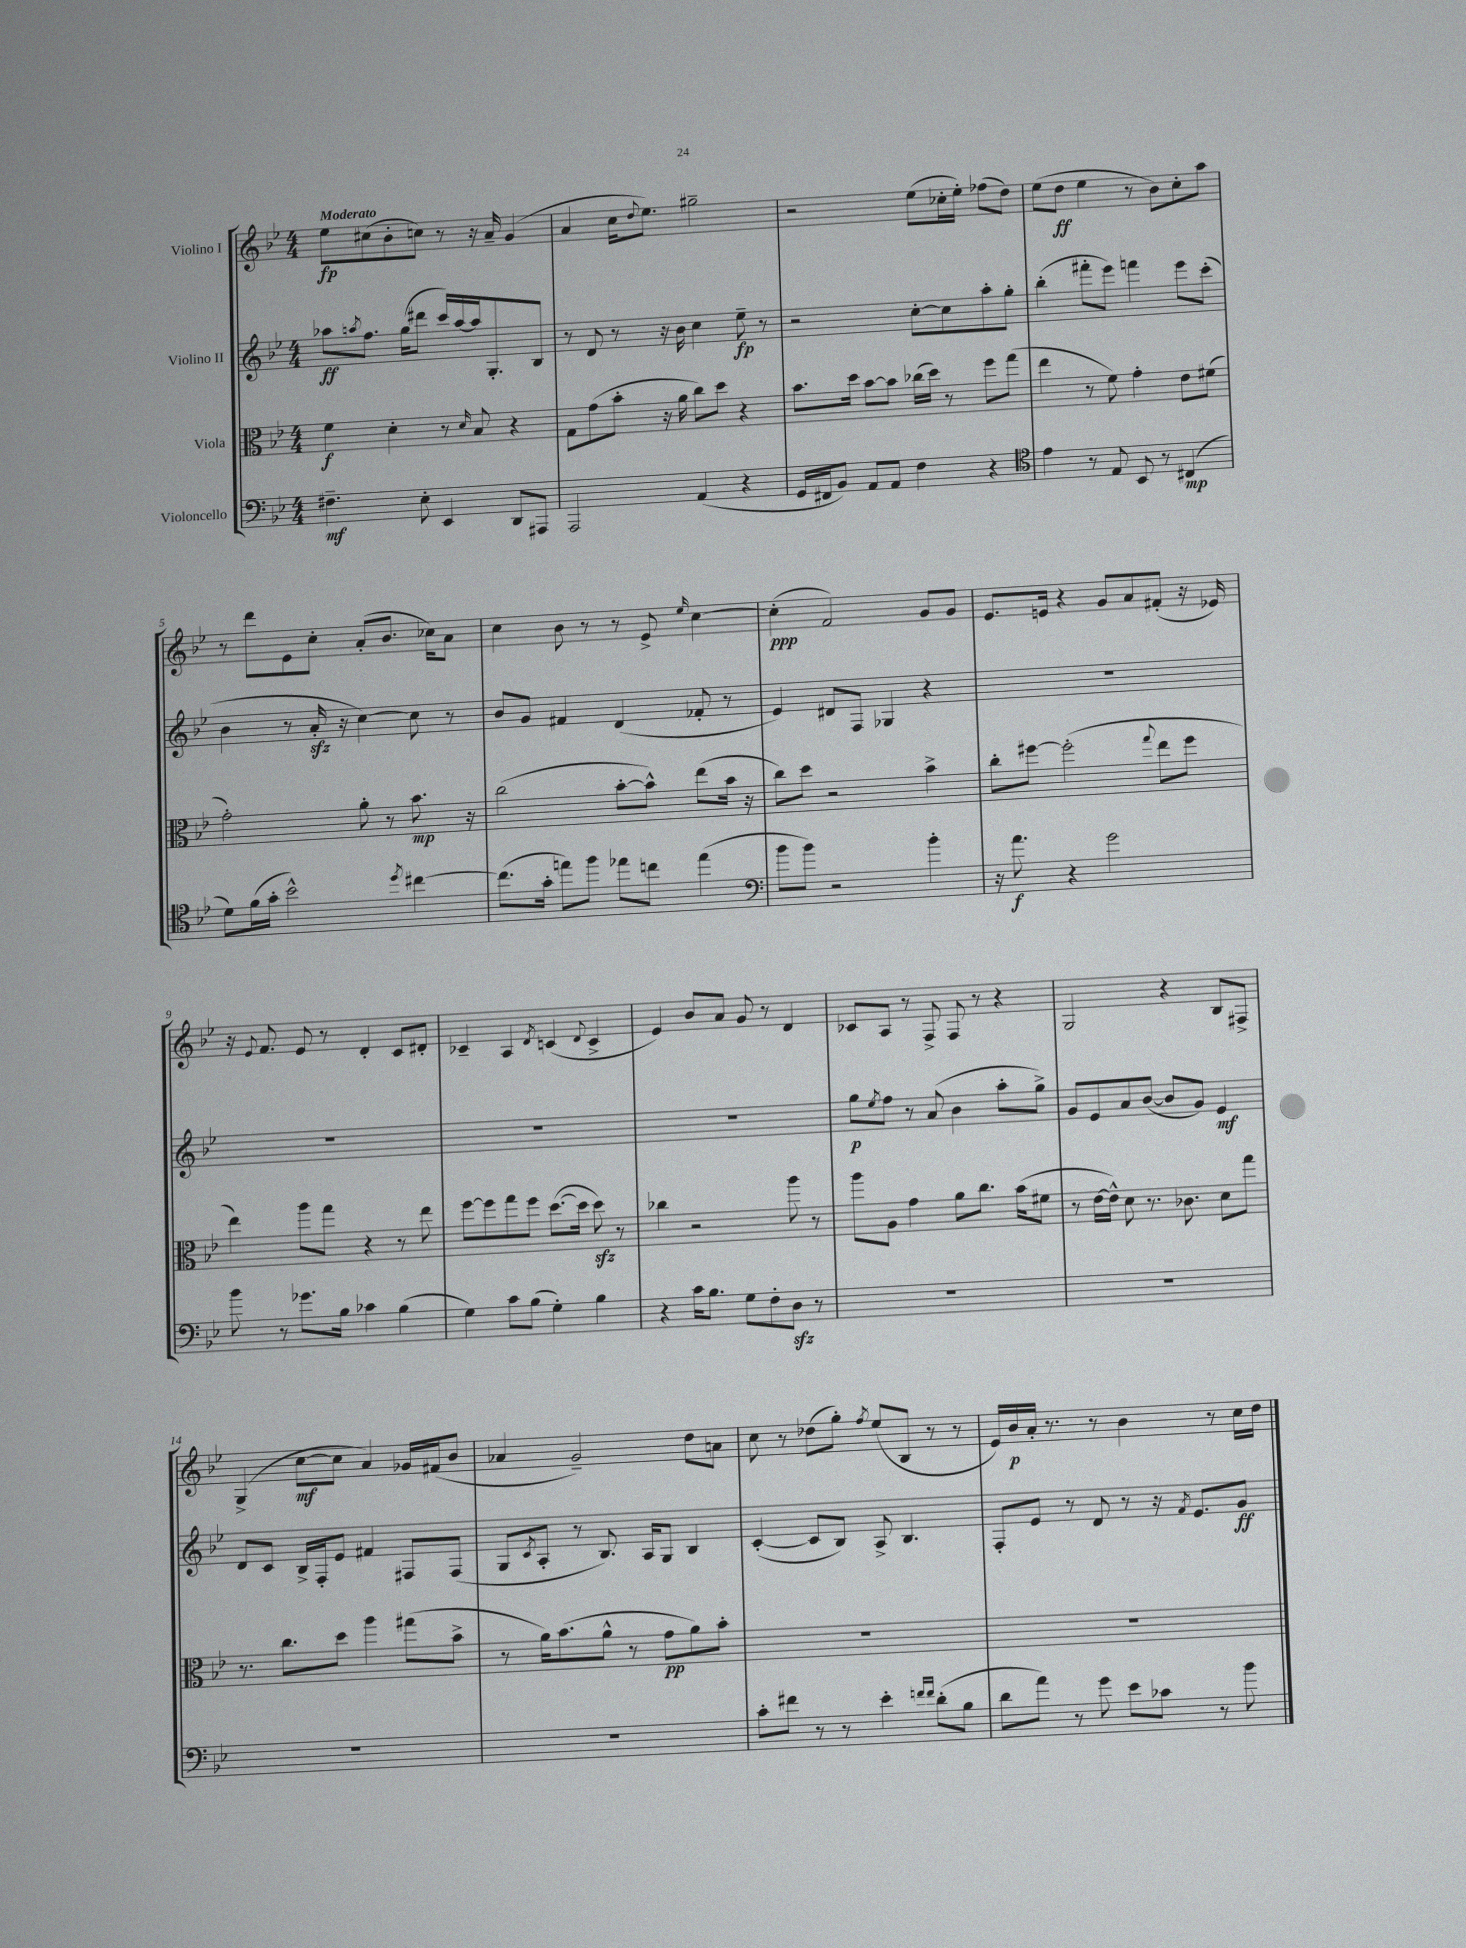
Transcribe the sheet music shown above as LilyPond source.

<<
\new StaffGroup <<
\new Staff = "s0" \with { instrumentName = "Violino I" } {
    \clef treble \key bes \major \numericTimeSignature \time 4/4 \tempo "Moderato"
    ees''8\fp cis''8( bes'8-. c''8) r8 r16 a'16-- g'4( |
    a'4 c''16 \appoggiatura { d''8 } ees''8.) gis''2-- |
    r2 ees''8( ces''16-. ees''16-.) fes''8( d''8) |
    ees''8( d''8\ff ees''4 r8 bes'8) c''8-. a''8 |
    r8 d'''8 ees'8 c''8-. a'8-.( bes'8. ces''16) a'8 |
    c''4 bes'8 r8 r8 ees'8-> \grace { ees''16 } c''4~ |
    c''4-.\ppp( f'2) g'8 g'8 |
    ees'8. e'16 r4 g'8 a'8 fis'8-.( r16 ees'16) |
    r16 \appoggiatura { ees'8 } f'8. ees'8 r8 d'4-. c'8 dis'8-. |
    ces'4-- a4 \acciaccatura { d'8 } c'4( \appoggiatura { d'8 } c'4-> |
    ees'4) bes'8 a'8 g'8 r8 d'4 |
    ces'8 a8 r8 f8-> f8 r8 r4 |
    g2 r4 bes8 fis8-> |
    g4->( c''8~\mf c''8 a'4) ges'16 fis'16( bes'8 |
    aes'4 g'2--) d''8 a'8 |
    c''8 r8 des''8( g''8-.) \acciaccatura { f''8 } ees''8( bes8 r8 r8 |
    ees'16) bes'16\p a'16-. r8. r8 bes'4 r8 c''16 d''16 \bar "|." |
}
\new Staff = "s1" \with { instrumentName = "Violino II" } {
    \clef treble \key bes \major \numericTimeSignature \time 4/4
    aes''8\ff \acciaccatura { a''8 } f''8. g''16( dis'''8 c'''16) a''16~ a''16 g8.-. bes8 |
    r8 d'8 r8 r16 bes'16 c''4 ees''8--\fp r8 |
    r2 c''8~-. c''8 a''8-. g''8-. |
    bes''4-.( fis'''8-. ees'''8) f'''4 ees'''8 c'''8-.( |
    bes'4 r8 a'16-.\sfz r16 c''4~) c''8 r8 |
    bes'8 g'8 fis'4 d'4( fes'8-. r8 |
    ees'4) dis'8 f8 ges4 r4 |
    R1 |
    R1 |
    R1 |
    R1 |
    g''8\p \acciaccatura { ees''8 } f''8 r8 a'8( bes'4 a''8-. g''8->) |
    g'8 ees'8 a'8 bes'8~( bes'8 g'8) ees'4\mf |
    d'8 c'8 bes16-> f16-. ees'8 fis'4 fis8 fis8( |
    g8 \acciaccatura { c'8 } a8-. r8 bes8.) a16 g8 bes4 |
    c'4~-.( c'8 bes8) a8-> bes4. |
    f8-. ees'8 r8 d'8 r8 r16 \acciaccatura { f'8 } ees'8. g'8\ff \bar "|." |
}
\new Staff = "s2" \with { instrumentName = "Viola" } {
    \clef alto \key bes \major \numericTimeSignature \time 4/4
    f'4\f d'4-. r8 \grace { d'16 } bes8 r4 |
    g8 g'8( bes'8-. r16 a'16 c''8) d''8 r4 |
    bes'8. d''16 bes'8~ bes'8 ces''16( d''16) r8 f''8 g''8( |
    ees''4 r8 f'8) g'4-. ees'8 fis'8( |
    g'2-.) a'8-. r8 bes'8.\mp r16 |
    c''2( bes'8~-. bes'8-^) ees''8( bes'16 r16 |
    c''8) d''8 r2 bes'4-> |
    c''8-. fis''8~ fis''2-.( \appoggiatura { g''8 } ees''8 fis''8 |
    ees''4) a''8 g''8 r4 r8 ees''8 |
    f''8~ f''8 g''8 f''8 d''8.~( d''16 d''8\sfz) r8 |
    ces''4 r2 a''8 r8 |
    a''8 a8 g'4 a'8 c''8. bes'16( fis'8 |
    r8 ees'16~ ees'16-^) d'8 r8. ces'8. d'8 g''8 |
    r8. c''8. d''8 a''4 gis''8( bes'8-> |
    r8 a'16) bes'8.( a'8-^ r8 g'8\pp a'8) bes'8-. |
    R1 |
    R1 \bar "|." |
}
\new Staff = "s3" \with { instrumentName = "Violoncello" } {
    \clef bass \key bes \major \numericTimeSignature \time 4/4
    fis4.--\mf ees8-. ees,4 d,8 ais,,8 |
    a,,2 a,4( r4 |
    g,16 fis,16 bes,8) a,8 a,8 f4 r4 |
    \clef tenor ees'4 r8 ees8 bes,8 r8 cis4\mp( |
    d'8) f'16( g'16-. bes'2-^) \acciaccatura { d''8 } cis''4~ |
    cis''8.( g'16-. e''8) f''8 ees''8 c''8 ees''4( |
    \clef bass bes'8 bes'8) r2 bes'4-. |
    r16 a'8.\f r4 g'2 |
    bes'8 r8 ges'8. bes16 ces'4 bes4( |
    g4) c'8 bes8( g4-.) bes4 |
    r4 c'16 bes8. g8 f8-. d8\sfz r8 |
    R1 |
    R1 |
    R1 |
    R1 |
    c'8-. fis'8 r8 r8 ees'4-. \grace { f'16 f'16 } d'8-.( bes8 |
    d'8 a'8) r8 g'8 ees'8 ces'8 r8 bes'8 \bar "|." |
}
>>
>>
